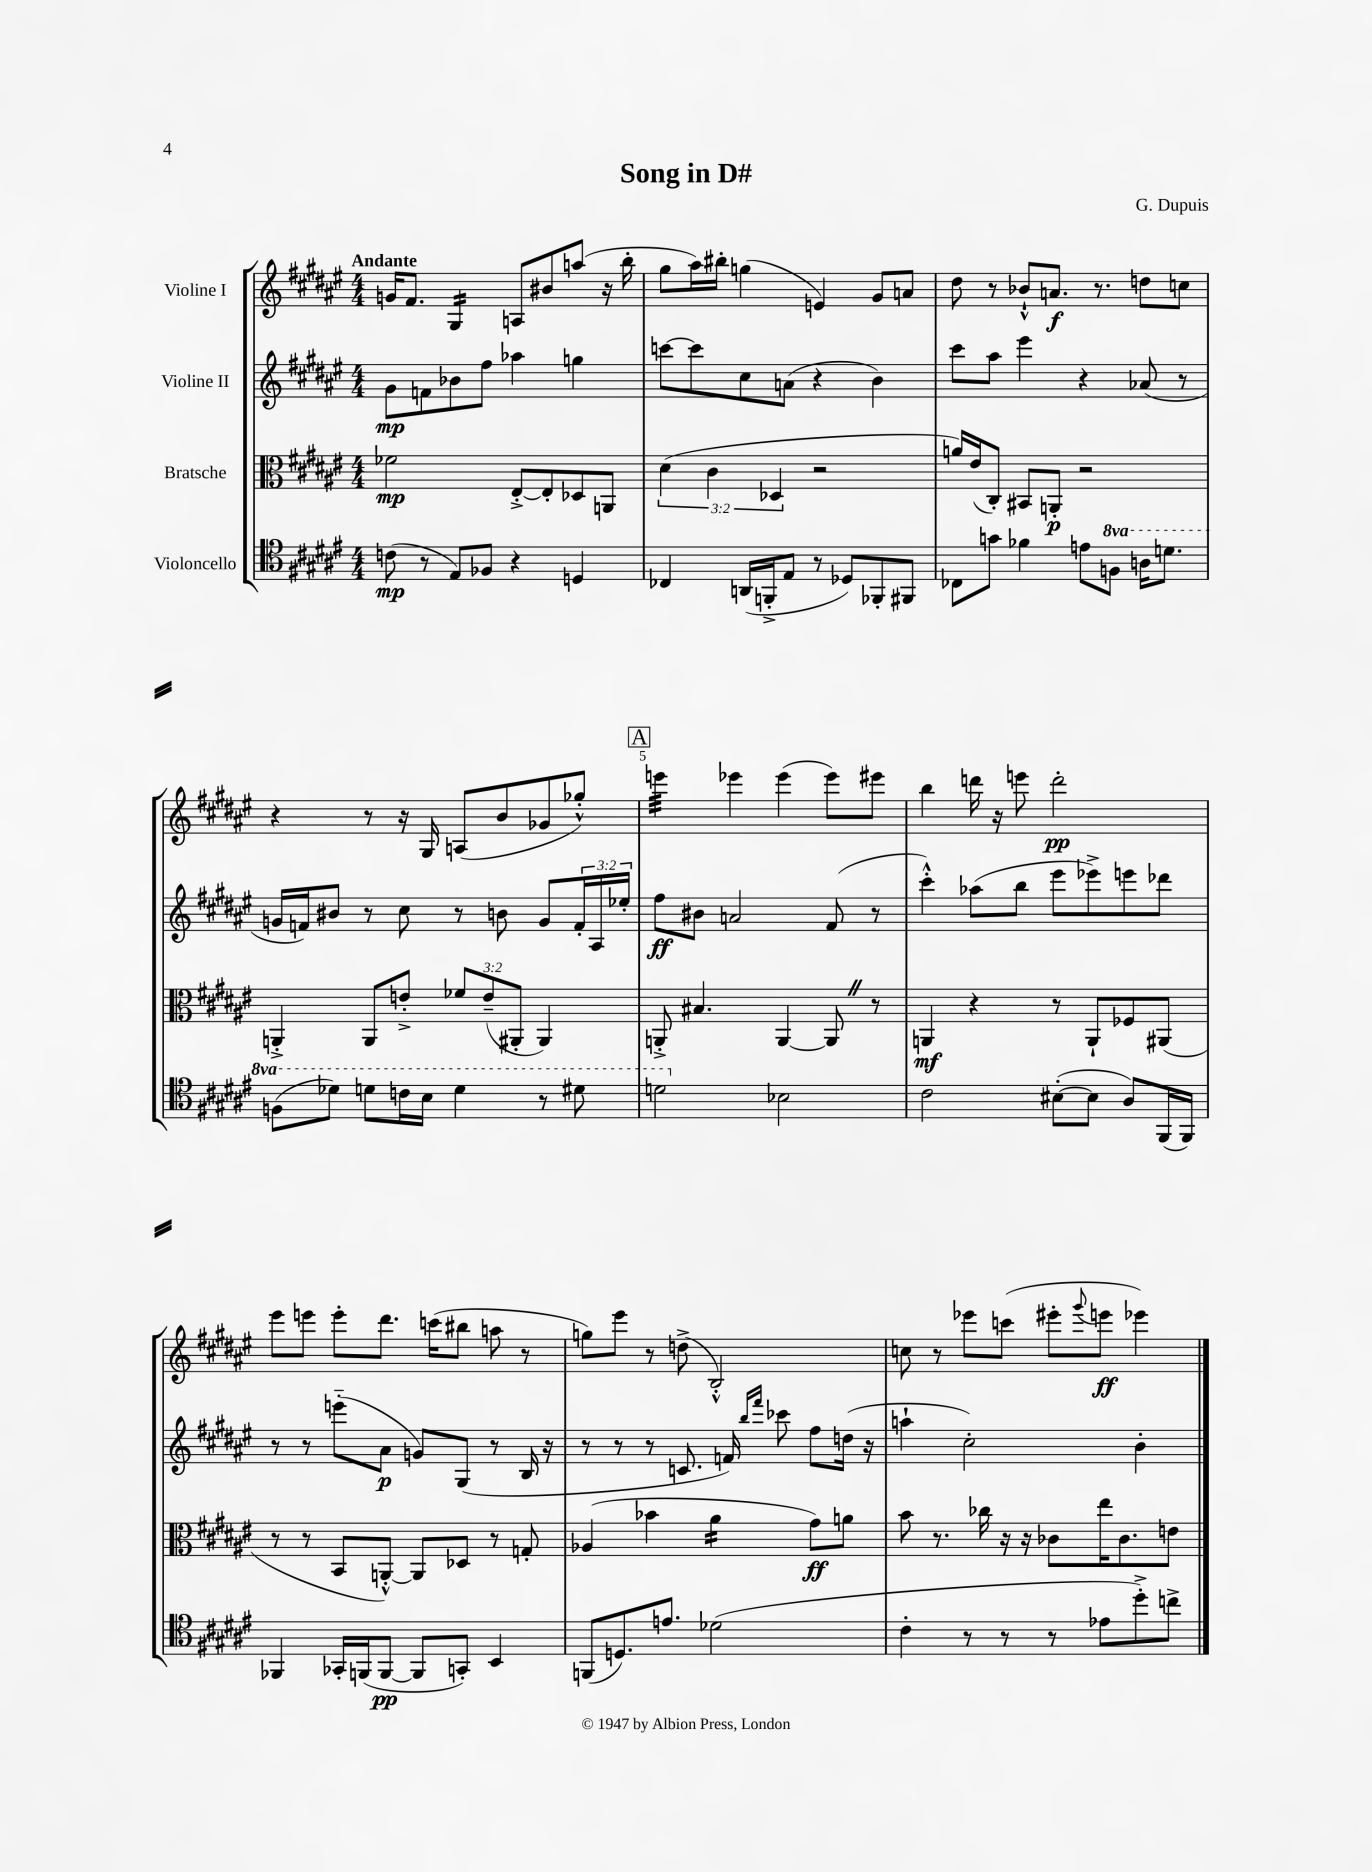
\header { title = "Song in D#" composer = "G. Dupuis" }
<<
\new StaffGroup <<
\new Staff = "s0" \with { instrumentName = "Violine I" } {
    \clef treble \key fis \major \numericTimeSignature \time 4/4 \tempo "Andante"
    g'16 fis'8. gis4:16 a8 bis'8 a''8( r16 b''16-. |
    gis''8 ais''16) bis''16-. g''4( e'4) gis'8 a'8 |
    dis''8 r8 bes'8-!-^ a'8.\f r8. d''8 c''8 |
    r4 r8 r16 gis16 a8( b'8 ges'8 ges''8-.-^) |
    \mark \markup { \box "A" } e'''4:32 ees'''4 ees'''4( ees'''8) eis'''8 |
    b''4 d'''16 r16 e'''8 d'''2-.\pp |
    eis'''8 e'''8 e'''8-. dis'''8. c'''16( bis''8 a''8 r8 |
    g''8) eis'''8 r8 d''8->( b2-.-^) |
    c''8 r8 ees'''8 c'''8( eis'''8-. \appoggiatura { gis'''8 } e'''8\ff ees'''4) \bar "|." |
}
\new Staff = "s1" \with { instrumentName = "Violine II" } {
    \clef treble \key fis \major \numericTimeSignature \time 4/4 \override Staff.TupletNumber.text = #tuplet-number::calc-fraction-text
    gis'8\mp f'8 bes'8 fis''8 aes''4 g''4 |
    c'''8~ c'''8 cis''8 a'8( r4 b'4) |
    cis'''8 ais''8 eis'''4 r4 aes'8( r8 |
    g'16 f'16) bis'8 r8 cis''8 r8 b'8 g'8 \tuplet 3/2 { f'16-. ais16 ees''16-. } |
    \mark \markup { \box "A" } fis''8\ff bis'8 a'2 fis'8( r8 |
    cis'''4-.-^) aes''8( b''8 eis'''8 ees'''8->) e'''8 des'''8 |
    r8 r8 e'''8-_( ais'8\p g'8) gis8( r8 b16 r16 |
    r8 r8 r8 c'8. f'16) \grace { b''16 fis'''16 } ces'''8 fis''8 d''16( r16 |
    a''4-! cis''2-.) b'4-. \bar "|." |
}
\new Staff = "s2" \with { instrumentName = "Bratsche" } {
    \clef alto \key fis \major \numericTimeSignature \time 4/4 \override Staff.TupletNumber.text = #tuplet-number::calc-fraction-text
    fes'2\mp eis8~-.-> eis8-. des8 a,8 |
    \tuplet 3/2 { dis'4( cis'4 des4 } r2 |
    a'16) eis'16( cis8-.) bis,8 a,8-.\p r2 |
    a,4-.-> a,8 e'8-.-> \tuplet 3/2 { fes'8 e'8--( ais,8-. } ais,4) |
    \mark \markup { \box "A" } a,8-.-> bis4. a,4~ a,8 \once \override BreathingSign.text = \markup { \musicglyph "scripts.caesura.straight" } \breathe r8 |
    a,4\mf r4 r8 a,8-! fes8 ais,8( |
    r8 r8 b,8 a,8~-.-^) a,8 des8 r8 g8-. |
    aes4( bes'4 ais'4:16 gis'8\ff) a'8 |
    b'8 r8. ces''16 r16 r16 ces'8 eis''16 ces'8. e'8 \bar "|." |
}
\new Staff = "s3" \with { instrumentName = "Violoncello" } {
    \clef tenor \key fis \major \numericTimeSignature \time 4/4 \set Staff.ottavationMarkups = #ottavation-simple-ordinals
    c'8\mp( r8 eis8) fes8 r4 d4 |
    ces4 a,16( f,16-.-> eis8 r8 des8) fes,8-. fis,8 |
    ces8 g'8 fes'4 e'8 \ottava #1 f'8 a'16 d''8. |
    f'8( des''8) d''8 c''16 b'16 d''4 r8 dis''8 |
    \mark \markup { \box "A" } d''2 \ottava #0 bes2 |
    cis'2 bis8~-.( bis8 ais8) fis,16( fis,16) |
    fes,4 ges,16-. f,16( f,8~\pp f,8 g,8-.) b,4 |
    f,8( d8.) e'8. des'2( |
    cis'4-. r8 r8 r8 ees'8 dis''8-.->) c''8-> \bar "|." |
}
>>
>>
\layout { \context { \Score \override BarNumber.break-visibility = ##(#f #t #t) barNumberVisibility = #(every-nth-bar-number-visible 5) } }
